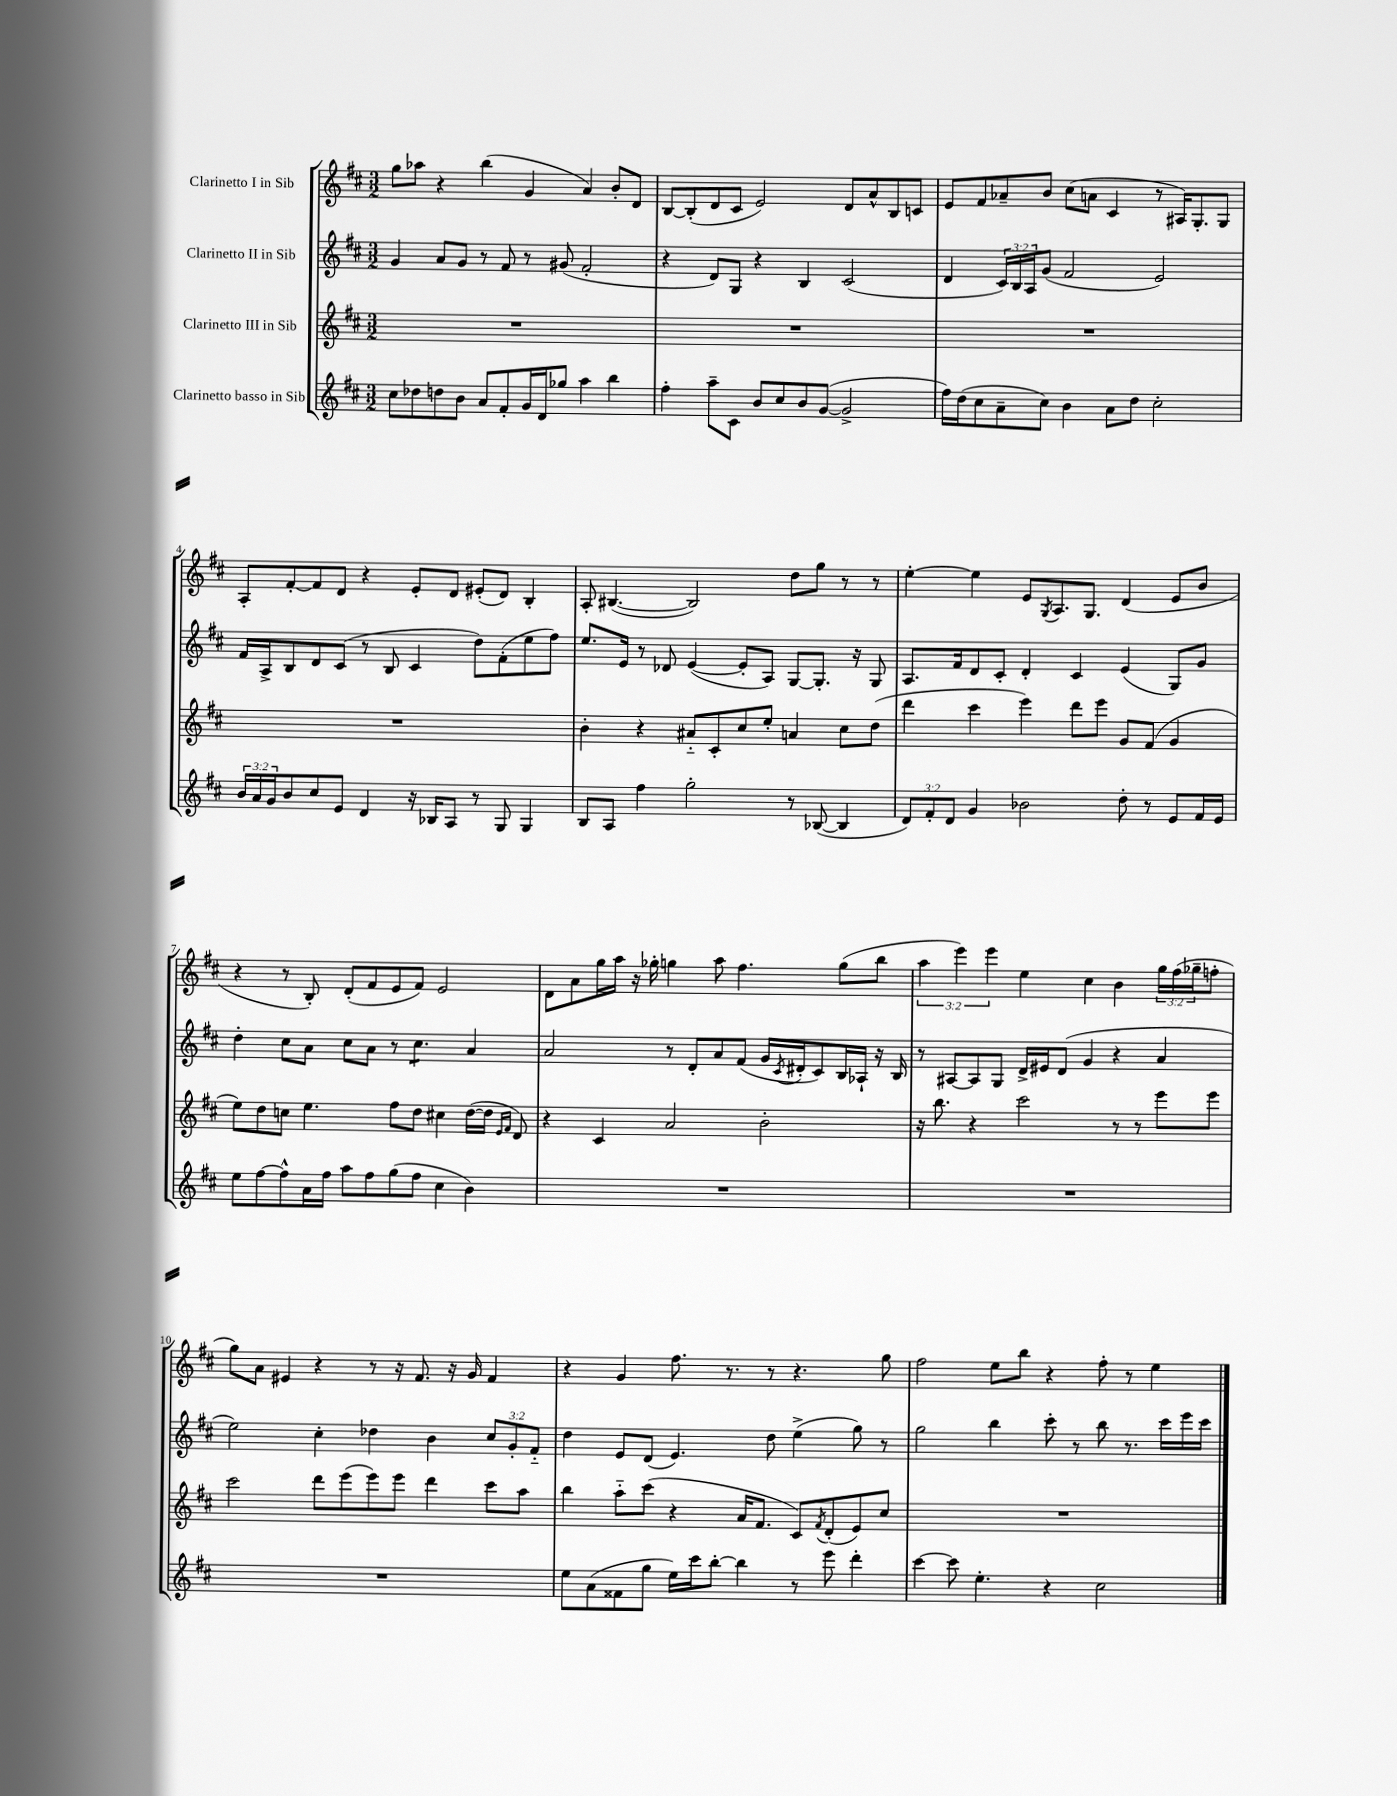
<<
\new StaffGroup <<
\new Staff = "s0" \with { instrumentName = "Clarinetto I in Sib" } {
    \clef treble \key d \major \numericTimeSignature \time 3/2 \override Staff.TupletNumber.text = #tuplet-number::calc-fraction-text
    g''8 aes''8 r4 b''4( g'4 a'4) b'8-. d'8 |
    b8~ b8-.( d'8 cis'8 e'2) d'8 a'8-^ b8 c'8 |
    e'8 fis'8 aes'8-- b'8 cis''8( a'8 cis'4 r8 ais16) g8.-. g8 |
    a8-. fis'8~-. fis'8 d'8 r4 e'8-. d'8 eis'8-.( d'8) b4-. |
    a8-. bis4.~( bis2) d''8 g''8 r8 r8 |
    e''4~-. e''4 e'8 \acciaccatura { g8 } a8. g8. d'4( e'8 b'8 |
    r4 r8 b8-.) d'8-.( fis'8 e'8 fis'8) e'2 |
    d'8 a'8 g''16 a''16 r16 ges''16-. g''4 a''8 fis''4. g''8( b''8 |
    \tuplet 3/2 { a''4 e'''4) e'''4 } e''4 cis''4 b'4 \tuplet 3/2 { g''16 fis''16( ges''16-- } f''8-. |
    g''8) a'8 eis'4 r4 r8 r16 fis'8. r16 g'16 fis'4 |
    r4 g'4 fis''8. r8. r8 r4. g''8 |
    fis''2 e''8 b''8 r4 fis''8-. r8 e''4 \bar "|." |
}
\new Staff = "s1" \with { instrumentName = "Clarinetto II in Sib" } {
    \clef treble \key d \major \numericTimeSignature \time 3/2 \override Staff.TupletNumber.text = #tuplet-number::calc-fraction-text
    g'4 a'8 g'8 r8 fis'8 r8 gis'8( fis'2-. |
    r4 d'8) g8 r4 b4 cis'2( |
    d'4 \tuplet 3/2 { cis'16) b16 a16 } g'8( fis'2 e'2) |
    fis'16 a16-> b8 d'8 cis'8( r8 b8 cis'4 d''8) fis'8-.( e''8 fis''8) |
    e''8. e'16 r8 des'8 e'4~( e'8-. a8) g8~ g8.-. r16 g8 |
    a8. fis'16 d'8 cis'8-. d'4-. cis'4 e'4( g8) g'8 |
    d''4-. cis''8 a'8 cis''8 a'8 r8 cis''4.:8 a'4 |
    a'2 r8 d'8-. a'8 fis'8( g'16 \acciaccatura { cis'8 } dis'16-. cis'8) b16 aes16-! r16 b16 |
    r8 ais8~ ais8 g8 d'16-> eis'16 d'8( g'4 r4 a'4 |
    e''2) cis''4-. des''4 b'4 \tuplet 3/2 { cis''8 g'8-. fis'8-_ } |
    d''4 e'8 d'8( e'4.) d''8 e''4->( g''8) r8 |
    g''2 b''4 cis'''8-. r8 b''8 r8. cis'''16 e'''16 cis'''16 \bar "|." |
}
\new Staff = "s2" \with { instrumentName = "Clarinetto III in Sib" } {
    \clef treble \key d \major \numericTimeSignature \time 3/2
    R1. |
    R1. |
    R1. |
    R1. |
    b'4-. r4 ais'8-_ cis'8-. cis''8 e''8-. a'4 cis''8 d''8( |
    d'''4 cis'''4 e'''4) d'''8 e'''8 g'8 fis'8( g'4 |
    e''8) d''8 c''8 e''4. fis''8 d''8 cis''4 d''16~( d''16 \grace { e'16 fis'16 } d'8) |
    r4 cis'4 a'2 b'2-. |
    r16 b''8. r4 cis'''2 r8 r8 e'''8 e'''8 |
    cis'''2 d'''8 e'''8( e'''8) e'''8 d'''4 cis'''8 a''8 |
    b''4 a''8-_ cis'''8( r4 a'16 fis'8. cis'8) \acciaccatura { fis'8 } d'8-.( e'8) cis''8 |
    R1. \bar "|." |
}
\new Staff = "s3" \with { instrumentName = "Clarinetto basso in Sib" } {
    \clef treble \key d \major \numericTimeSignature \time 3/2 \override Staff.TupletNumber.text = #tuplet-number::calc-fraction-text
    cis''8 des''8 d''8 b'8 a'8 fis'8-. g'16 d'16 ges''8 a''4 b''4 |
    fis''4-. a''8-- cis'8 b'8 cis''8 b'8 g'8~( g'2-> |
    fis''16) d''16( cis''8 a'8-- cis''8) b'4 a'8 d''8 cis''2-. |
    \tuplet 3/2 { b'16 a'16 g'16 } b'8 cis''8 e'8 d'4 r16 bes16 a8 r8 g8 g4 |
    b8 a8 fis''4 g''2-. r8 bes8~( bes4 |
    \tuplet 3/2 { d'8) fis'8-. d'8 } g'4 bes'2 d''8-. r8 e'8 fis'16 e'16 |
    e''8 fis''8~ fis''8-^ a'16 fis''16 a''8 fis''8 g''8( fis''8 cis''4 b'4) |
    R1. |
    R1. |
    R1. |
    e''8 a'8( fisis'8 g''8 e''16) cis'''16 b''8~-. b''4 r8 e'''8 d'''4-. |
    cis'''4~ cis'''8 e''4.-. r4 cis''2 \bar "|." |
}
>>
>>
